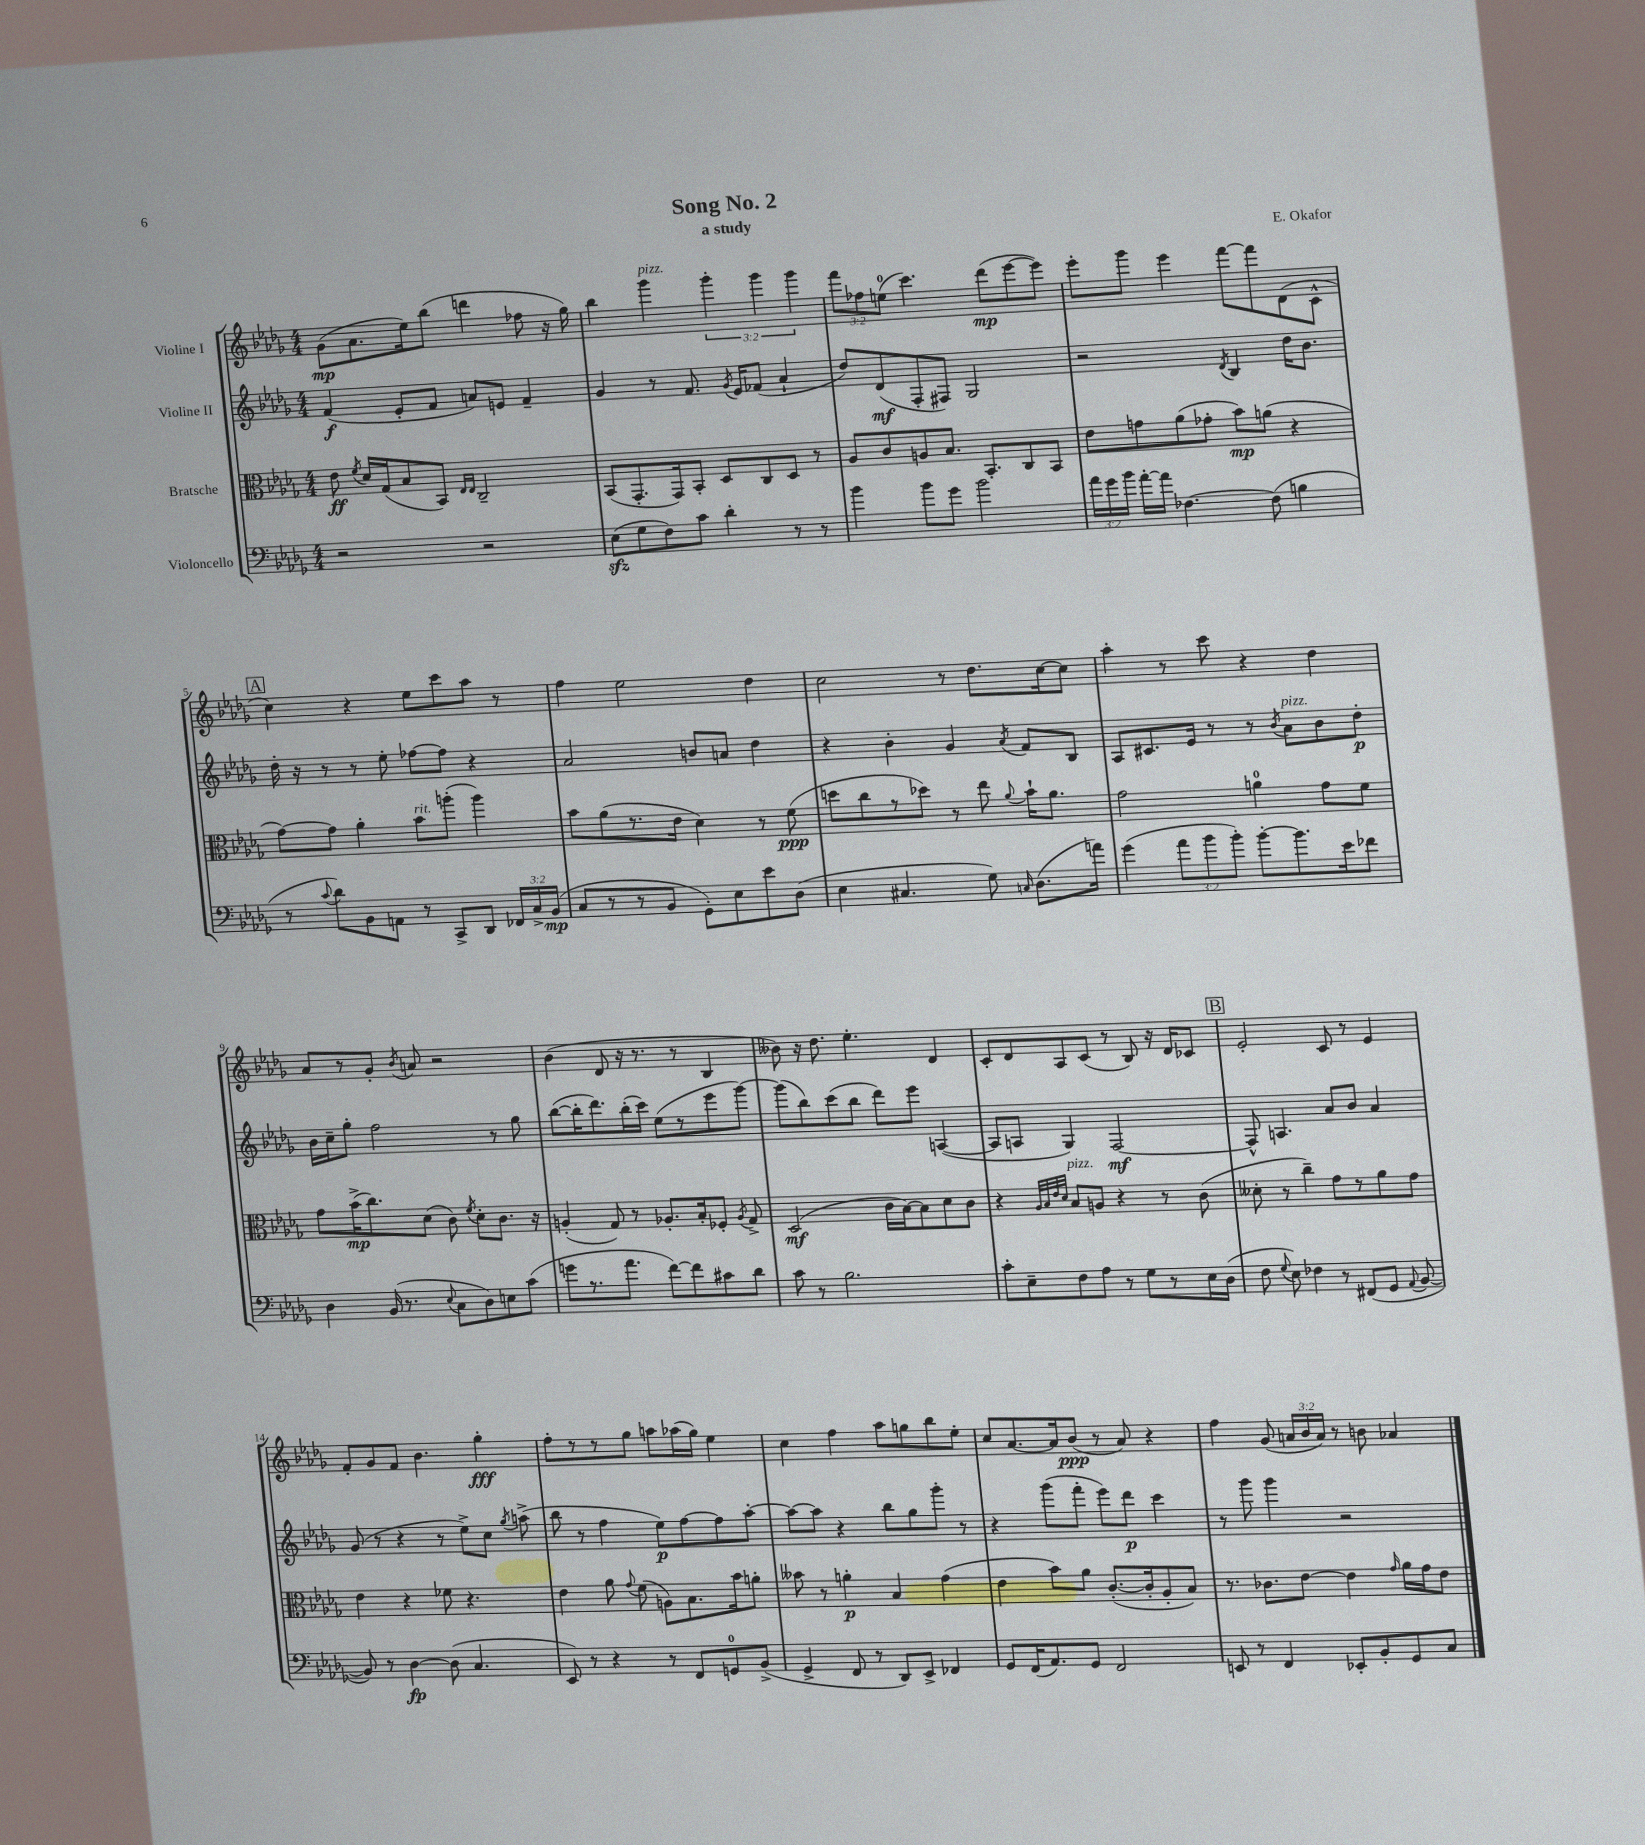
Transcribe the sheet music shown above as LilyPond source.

\header { title = "Song No. 2" composer = "E. Okafor" subtitle = "a study" }
<<
\new StaffGroup <<
\new Staff = "s0" \with { instrumentName = "Violine I" } {
    \clef treble \key des \major \numericTimeSignature \time 4/4 \override Staff.TupletNumber.text = #tuplet-number::calc-fraction-text
    \autoBeamOff ges'8[\mp( aes'8. ees''16) bes''8]( d'''4 fes''8 r16 ges''16) |
    bes''4 ges'''4^\markup { \italic "pizz." } \tuplet 3/2 { ges'''4-. ges'''4 ges'''4 } |
    \tuplet 3/2 { f'''8[ fes''8 e''8]-0( } c'''4.) des'''8[\mp( ees'''8~ ees'''8]) |
    ees'''8[-. ges'''8] ees'''4 f'''8[~ f'''8 des'8( c'8]-^ |
    \mark \markup { \box "A" } c''4) r4 ees''8[ c'''8 aes''8] r8 |
    f''4 ees''2 des''4 |
    c''2 r8 des''8.[ c''16~ c''8] |
    aes''4-. r8 c'''8 r4 des''4 |
    aes'8[ r8 ges'8]-. \acciaccatura { bes'8 } a'8 r2 |
    bes'4( des'8 r16 r8. r8 bes4 |
    beses'8) r16 des''8. ees''4.-. des'4 |
    c'8[-. des'8 aes8 c'8]( r8 bes8) r16 des'16[ ces'8] |
    \mark \markup { \box "B" } ees'2-. c'8 r8 ees'4 |
    f'8[-. ges'8 f'8] bes'4. ges''4-.\fff |
    f''8[-. r8 r8 ges''8] a''8[ aes''16( ges''16]) ees''4 |
    c''4 f''4 aes''8[ g''8 bes''8 ees''8]-. |
    c''8[ aes'8.~ aes'16 bes'8]\ppp( r8 aes'8) r4 |
    f''4 ges'8( \tuplet 3/2 { a'16[ bes'16 a'16]) } r8 b'8 aes'4 \bar "|." |
}
\new Staff = "s1" \with { instrumentName = "Violine II" } {
    \clef treble \key des \major \numericTimeSignature \time 4/4
    \autoBeamOff f'4\f( ees'8[-. f'8] a'8[) e'8] f'4-- |
    ges'4 r8 f'8. \acciaccatura { ges'8 } ees'16[ fes'8]( aes'4-! |
    des''8[) des'8\mf( f8-. fis8]) ges2 |
    r2 \acciaccatura { des'8 } bes4 des''16[ bes'8.] |
    \mark \markup { \box "A" } des''16-. r16 r8 r8 ees''8-. fes''8[~ fes''8] r4 |
    aes'2 b'8[ a'8] des''4 |
    r4 bes'4-. ges'4 \acciaccatura { aes'8 } f'8[ bes8] |
    aes8[ cis'8. ees'16] r8 r8 \acciaccatura { bes'8 } aes'8[^\markup { \italic "pizz." } bes'8 des''8]-.\p |
    bes'16[ c''16-- ges''8]-. f''2 r8 ges''8 |
    bes''8[~( bes''16-. des'''8.) bes''16-.( c'''16]) ees''8[( r8 ees'''8 ges'''8]~) |
    ges'''8[( bes''8) c'''8( bes''8] des'''8[) ees'''8] a4~( |
    a8[ a8] ges4) f2~\mf |
    \mark \markup { \box "B" } f8-^ a4. aes'8[ bes'8] aes'4 |
    ges'8( r8 r4 r8 ees''8[->) c''8] \acciaccatura { ges''8 } a''8->( |
    bes''8 r8 f''4 ees''8[\p) f''8~ f''8 aes''8]~-. |
    aes''8[~ aes''8] r4 bes''8[ ges''8 ges'''8]-. r8 |
    r4 ges'''8[( f'''8]-. ees'''8[) des'''8]\p c'''4 |
    r8 ges'''8 ges'''4 r2 \bar "|." |
}
\new Staff = "s2" \with { instrumentName = "Bratsche" } {
    \clef alto \key des \major \numericTimeSignature \time 4/4
    \autoBeamOff ees'8\ff \acciaccatura { f'8 } des'16[ ges16( bes8 bes,8]) \grace { ees16[ ees16] } c2-- |
    bes,8[( ges,8.-. ges,16) bes,8]-. des8[ c8 des8] r8 |
    aes8[ c'8 a8 bes8.] bes,8.[-. c8 bes,8] |
    ees'8[ g'8 aes'8( ges'8]-. bes'8[\mp) a'8]( r4 |
    \mark \markup { \box "A" } ges'8[~) ges'8] aes'4-. bes'8[^\markup { \italic "rit." } a''8]-.( a''4) |
    bes'8[ aes'8( r8. ees'16] des'4) r8 f'8\ppp( |
    d''8[ c''8 r8 des''8]) r8 ees''8 \appoggiatura { aes'8 } bes'16[-! aes'8.] |
    ges'2 a'4-0 ges'8[ f'8] |
    ges'8[ bes'16->\mp( c''8.) des'8]( c'8) \acciaccatura { f'8 } des'8[-. c'8.] r16 |
    a4-.( ges8) r8 aes8.[-. bes16-. fes8]-. \acciaccatura { aes8 } ges8-> |
    des2\mf( c'16[ bes16~) bes8 des'8 c'8] |
    r4 \grace { aes32[ bes32 ees'32 des'32] } bes8[^\markup { \italic "pizz." } a8] r4 r8 c'8( |
    \mark \markup { \box "B" } deses'8-. r8 c''4--) ges'8[ r8 aes'8 ges'8] |
    ees'4 r4 fes'8 r4. |
    ees'4 aes'8 \appoggiatura { ges'8 } f'8( a8[) bes8. bes'16 a'8]-. |
    beses'8 r8 a'4-.\p bes4 ges'4( |
    ees'4 bes'8[) aes'8] c'8.[~-.( c'16-. aes8-. bes8]) |
    r8. ces'8.[ ees'8]~ ees'4 \grace { ges'16 } aes'16[ ges'16 ees'8] \bar "|." |
}
\new Staff = "s3" \with { instrumentName = "Violoncello" } {
    \clef bass \key des \major \numericTimeSignature \time 4/4 \override Staff.TupletNumber.text = #tuplet-number::calc-fraction-text
    \autoBeamOff r2 r2 |
    ees8[\sfz( ges8 f8) c'8] des'4-. r8 r8 |
    bes'4 bes'8[ ges'8] bes'2 |
    \tuplet 3/2 { aes'16[ ges'16 bes'16] } aes'16[~-. aes'16] fes4.~ fes8( b4 |
    \mark \markup { \box "A" } r8 \appoggiatura { c'8 } des'8[) bes,8 a,8] r8 c,8[-> des,8] \tuplet 3/2 { fes,16[ c16-> bes,16]\mp( } |
    c8[ r8 r8 bes,8] ges,8[-.) ees8 ees'8 des8]( |
    ees4 cis4. ges8) \grace { c16 } des8.[( a'16]) |
    ges'4( \tuplet 3/2 { aes'8[ bes'8 bes'8]-.) } bes'8[~-. bes'8. ees'16 fes'8] |
    des4 bes,16( r8. \appoggiatura { ees8 } c8[ des8) e8 c'8]( |
    g'8[ r8. aes'8.] f'8[~) f'8 cis'8 des'8] |
    c'8 r8 bes2. |
    c'8[-. ees8-- f8 aes8] r8 ges8[ r8 ees16 des16]( |
    \mark \markup { \box "B" } f8 \appoggiatura { ges8 } ees8) fes4 r8 fis,8[( ges,8] \appoggiatura { aes,8 } bes,8~ |
    bes,8) r8 des4~\fp des8( c4. |
    ees,8) r8 r4 r8 f,8[ g,8-0 bes,8]->( |
    ges,4-> f,8 r8 des,8[) ees,8]-> fes,4 |
    ges,8[ f,16( aes,8.) ges,8] f,2 |
    e,8 r8 f,4 ees,8[-. bes,8-. ges,8 c8] \bar "|." |
}
>>
>>
